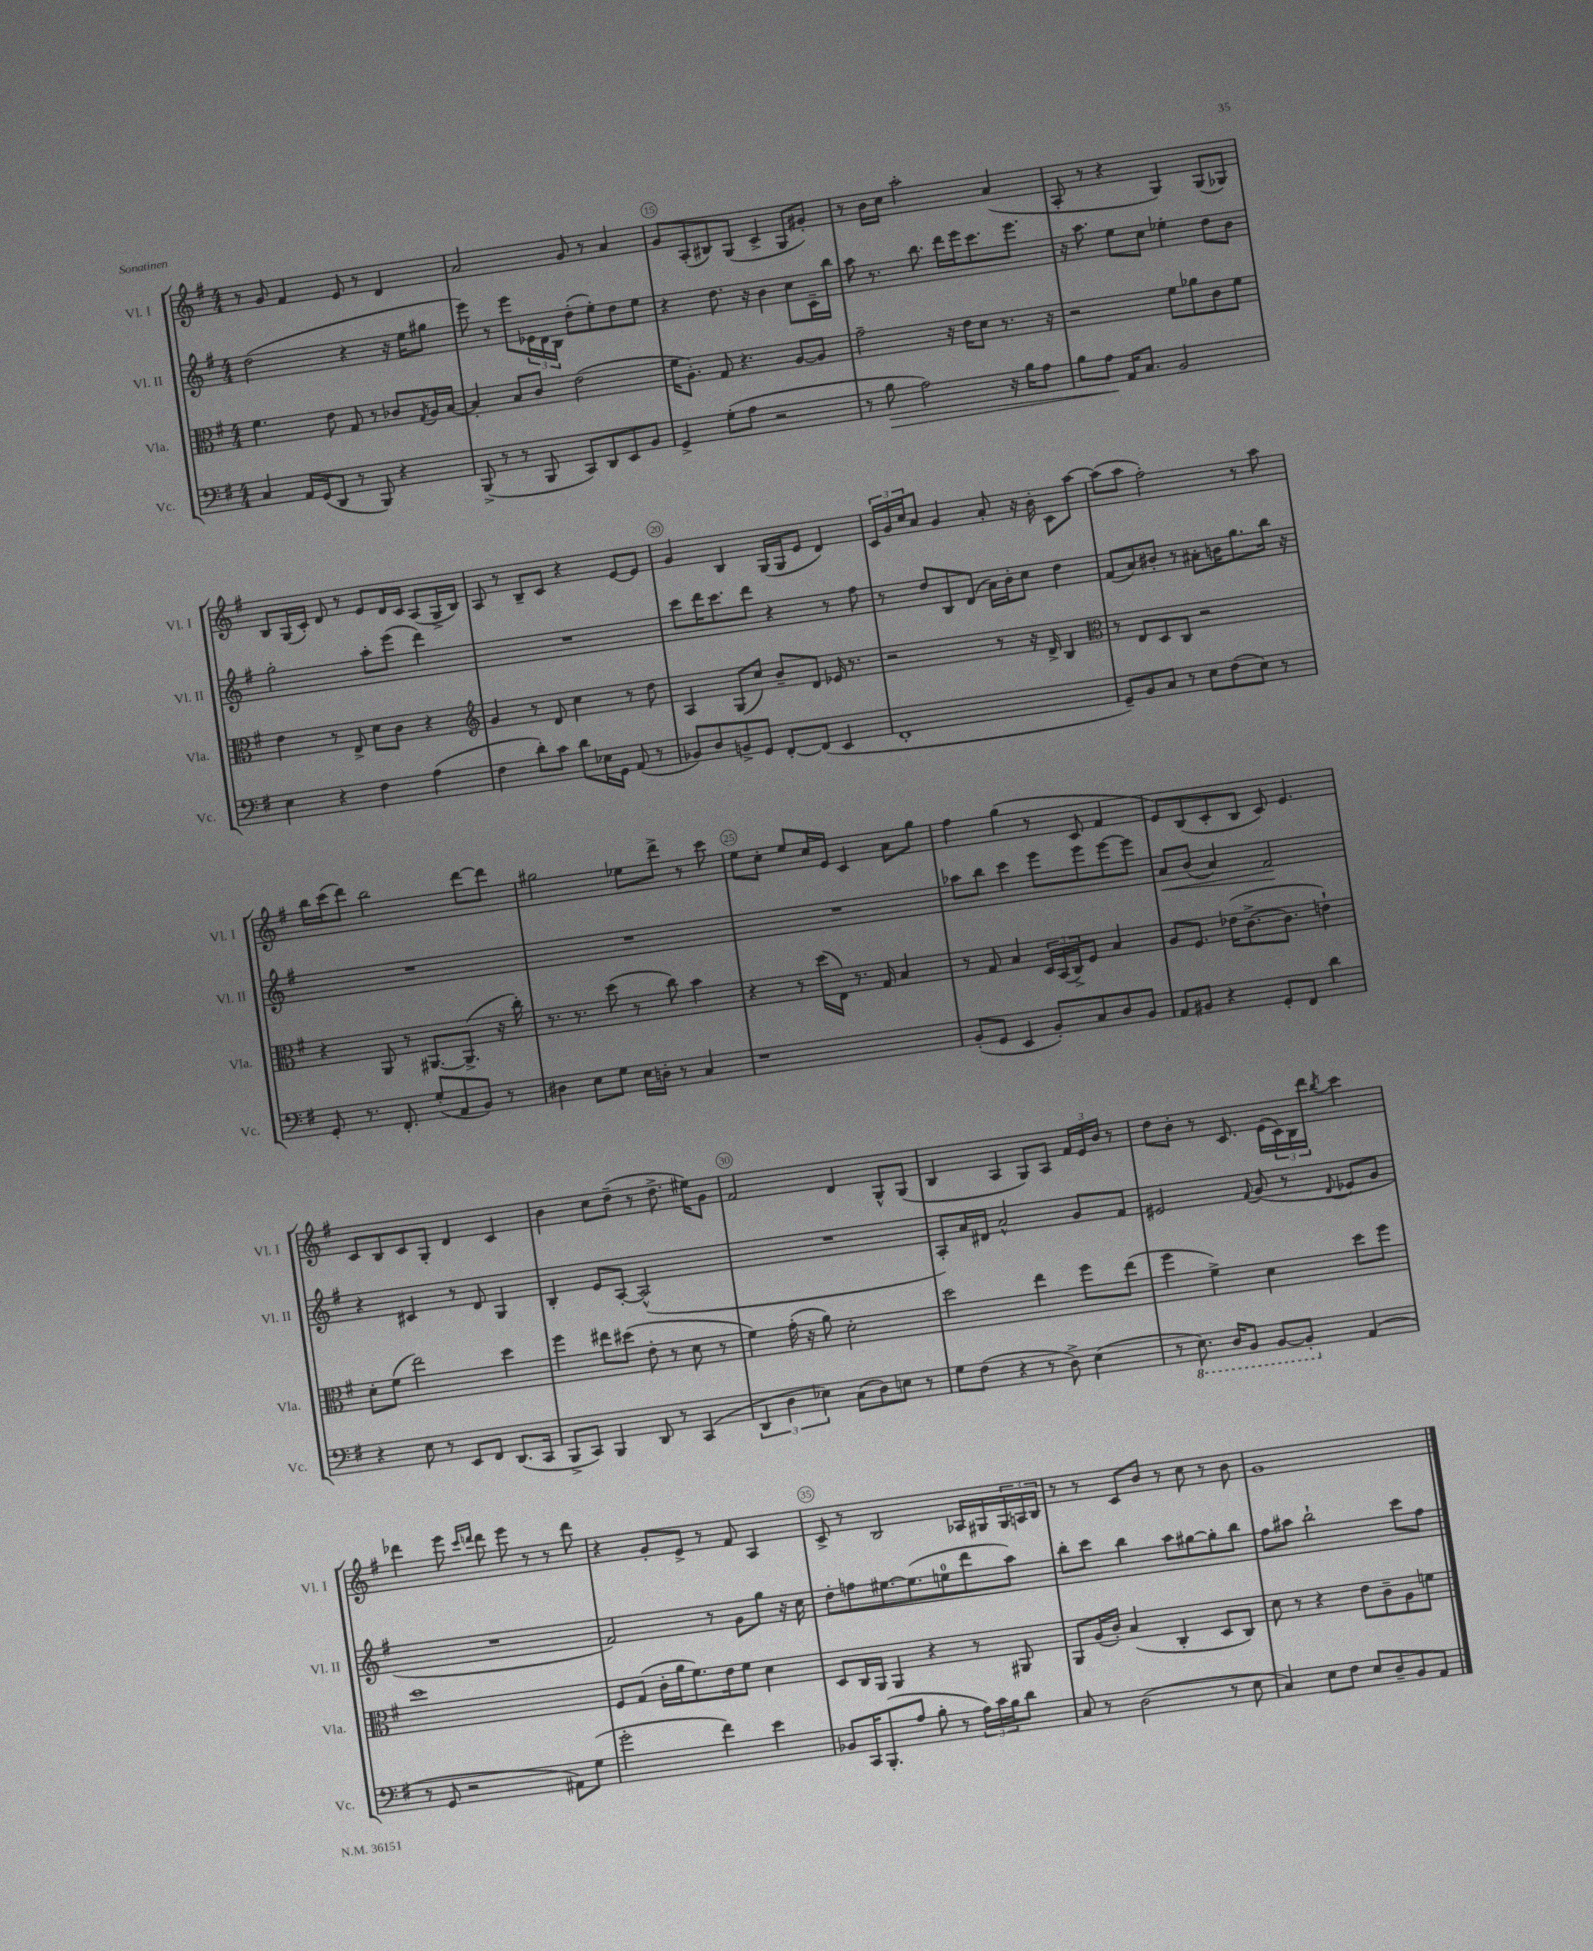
<<
\new StaffGroup <<
\new Staff = "s0" \with { instrumentName = "Vl. I" shortInstrumentName = "Vl. I" } {
    \clef treble \key g \major \numericTimeSignature \time 4/4
    r8 g'8 fis'4 e'8 r8 d'4 |
    a'2 g'8 r8 a'4 |
    g'8 a8-.( bis8) g8( c'4-> g8 gis'8-.) |
    r8 b'16 c''16 a''2-. a'4( |
    a8-. r8 r4 g4) g8( ges8) |
    b8 g16( c'16-.) d'8 r8 e'8 d'16 c'16 a8( g16-> b16) |
    a8 r8 b8-- c'8 r4 e'8~ e'8 |
    g'4 b4 g16( g16 e'8 d'4) |
    \tuplet 3/2 { c'16 g'16 c''16 } a'8 g'4 a'8-. r16 b'16-. c'8 a''8~ |
    a''8( a''8 fis''2-.) r8 a''8 |
    b''16 c'''16( d'''8) b''2 d'''8~ d'''8 |
    gis''2 ees''8 d'''8-> r8 c'''8 |
    e''8 c''8-. e''8 c''16 e'16 c'4 a'8 g''8 |
    fis''4 g''4( r8 c'8 fis'4 |
    e'8) b8( c'8-. b8 c'8) e'4. |
    c'8 b8 c'8 g8-. d'4 c'4 |
    b'4 c''8 d''8--( r8 d''8.-> eis''16) g'8 |
    fis'2 d'4 g8-^ g8( |
    b4 a4 g8) a8 \tuplet 3/2 { fis'16 e'16 b'16 } r8 |
    d''8 b'8-. r8 c'8. e'16( \tuplet 3/2 { c'16) b16 d'''16 } \acciaccatura { b''8 } c'''4 |
    des'''4 e'''8 \grace { c'''16 d'''16 } d'''8 e'''8 r8 r8 d'''8 |
    r4 g'8-. e'8-> r8 fis'8 a4 |
    c'8-> r8 b2 aes16 gis16 \tuplet 3/2 { gis16 a16 b16 } |
    r8 r8 c'8 b'8 r8 c''8 r8 b'8 |
    g'1 \bar "|." |
}
\new Staff = "s1" \with { instrumentName = "Vl. II" shortInstrumentName = "Vl. II" } {
    \clef treble \key g \major \numericTimeSignature \time 4/4
    d''2( r4 r16 e''16 gis''8 |
    e'''8) r8 e'''8 \tuplet 3/2 { ees'16 d'16 b16 } d''8-.( e''8-.) d''8 e''8 |
    r4 d''8. r16 b'4 c''8 c'16-- b''16 |
    a''8 r8. b''8. d'''16 e'''16 c'''8. e'''8. |
    r16 a''8. e''8 c''8 ees''4-. d''8 b'8 |
    g''2-. a''8-. e'''8( d'''4) |
    R1 |
    c'''8 d'''16 c'''8. d'''8 r4 r8 fis''8 |
    r8 d''8 b8 d'8( a'16) b'16-. c''8 d''4 |
    fis'8( a'8) bis'8-. r8 ais'8-. b'16 g''8. b''16 r16 |
    R1 |
    R1 |
    R1 |
    aes''8 b''8 c'''4 e'''8 e'''8 e'''8~ e'''8 |
    a'8\< b'8( a'4) fis'2\! |
    r4 cis'4 r8 d'8 g4 |
    b4-. e'8 a8~-. a2-^( |
    R1 |
    a8-.) a'16 dis'16 a'2-^ g'8 fis'8 |
    eis'2 \appoggiatura { fis'8 } g'8( r8 \appoggiatura { d'8 } ees'8 g'8 |
    R1 |
    fis'2) r8 g'8 g''8 r16 c''16 |
    d''8-. f''8 eis''8.~ eis''8.( e''8-0 d'''8 a''8) |
    b''8-. c'''8 b''4 a''8 gis''8~ gis''8-. b''8 |
    fis''8 ais''8 b''2-! c'''8 fis''8 \bar "|." |
}
\new Staff = "s2" \with { instrumentName = "Vla." shortInstrumentName = "Vla." } {
    \clef alto \key g \major \numericTimeSignature \time 4/4
    fis'4. e'8 g8 r8 ces'8 \acciaccatura { g8 } a16 b16~ |
    b4-. b8 c'8 e'2( |
    fis'16 a8.-.) g8 r4. a8~ a8 |
    g'2-- r16 e'16 d'8 r8. r16 |
    r2 fis'8 aes'8 c'8 fis'8 |
    e'4 r8 e8-> d'8 c'8 r4 |
    \clef treble g'4 r8 d'8 c''4 r8 d''8 |
    a4 g8( c''8) b'8-- d'8 ees'16 r8. |
    r2 r8 r16 d'16-> b4 |
    \clef alto r8 e8 d8 c8 r2 |
    r4 a,8 r8 ais,8.~ ais,8.->( r16 c''16-.) |
    r8. r8. d''8( r8 c''8) b'4 |
    r4 r8 d''16( e16) r8. g16 b4 |
    r8 g8 b4 \tuplet 3/2 { d16 b,16( c16->) } fis8 b4 |
    a8 fis8. ees'16( c'8.~-> c'8. e'4-!) |
    d'8-. fis'8( e''2) d''4 |
    fis''4 eis''8 dis''8( e'8-. r8 d'8 r8 |
    fis'4) g'16-.( r16 a'8) d'2-. |
    d''2 e''4 fis''8 e''8( |
    fis''4 fis'4->) d'4 d''8 fis''8 |
    d''1 |
    fis8 g8( c'16-. a'16 fis'8.) e'16 fis'8 d'4 |
    d8 c16 a,16 a,4 r4 r8 ais,8 |
    a,8 a16( c'16-.) b4( c4-. d8 c8) |
    d'8 r8 r4 e'8 c'8-- a8 f'8 \bar "|." |
}
\new Staff = "s3" \with { instrumentName = "Vc." shortInstrumentName = "Vc." } {
    \clef bass \key g \major \numericTimeSignature \time 4/4
    c4 a,16 g,16( d,8 r8 b,,8) r4 |
    b,,8->( r8 r8 b,,8 c,8) d,8 e,8 b,8 |
    g,4-> g8-.( a8 r2 |
    r8 b8\> a2) r16 b16 a8 |
    b8 a8\! a,16 c8. b,2 |
    e4 r4 fis4 a4( |
    fis4 d'8-.) c'8 d'8 ees16 g,16 a,8( r8 |
    bes,8) d8 b,8-> g,8 fis,8~-. fis,8( e,4 |
    fis,1-. |
    g,8--) b,8 c8 r8 e8 fis8( e8) r8 |
    g,8-. r8. fis,8.-. g8-.( a,8 b,8) r8 |
    dis4 e8 g8 e16 d16-. r8 c4 |
    r1 |
    b,8-.( g,8 e,4 b,8-.) c8 d8 b,8 |
    a,8 bis,8 r4 g,8-. fis,8 d'4 |
    r4 e8 r8 e,8 fis,8 d,8.( c,16 |
    b,,8-> c,8) b,,4 d,8 r8 c,4( |
    \tuplet 3/2 { d,4 d4 ees4) } c8( d8) e8 r8 |
    g8 fis8( r4 r8 d8->) e4( |
    r8 \ottava #-1 e,8.) d,16 b,,8 b,,8~ b,,8-. \ottava #0 a,4( |
    r8 g,8 r2 ais,8) g8( |
    g'2-. fis'4) e'4 |
    bes,8 c,16 b,,8.-.( a8 b8-. r8 \tuplet 3/2 { a16) c'16 b16 } d'8 |
    c8 r8 d2( r8 e8 |
    c4) e8 fis8 e8 d8-- b,8 a,8 \bar "|." |
}
>>
>>
\layout { \context { \Score currentBarNumber = #13 \override BarNumber.break-visibility = ##(#f #t #t) barNumberVisibility = #(every-nth-bar-number-visible 5) \override BarNumber.stencil = #(make-stencil-circler 0.1 0.3 ly:text-interface::print) } }
